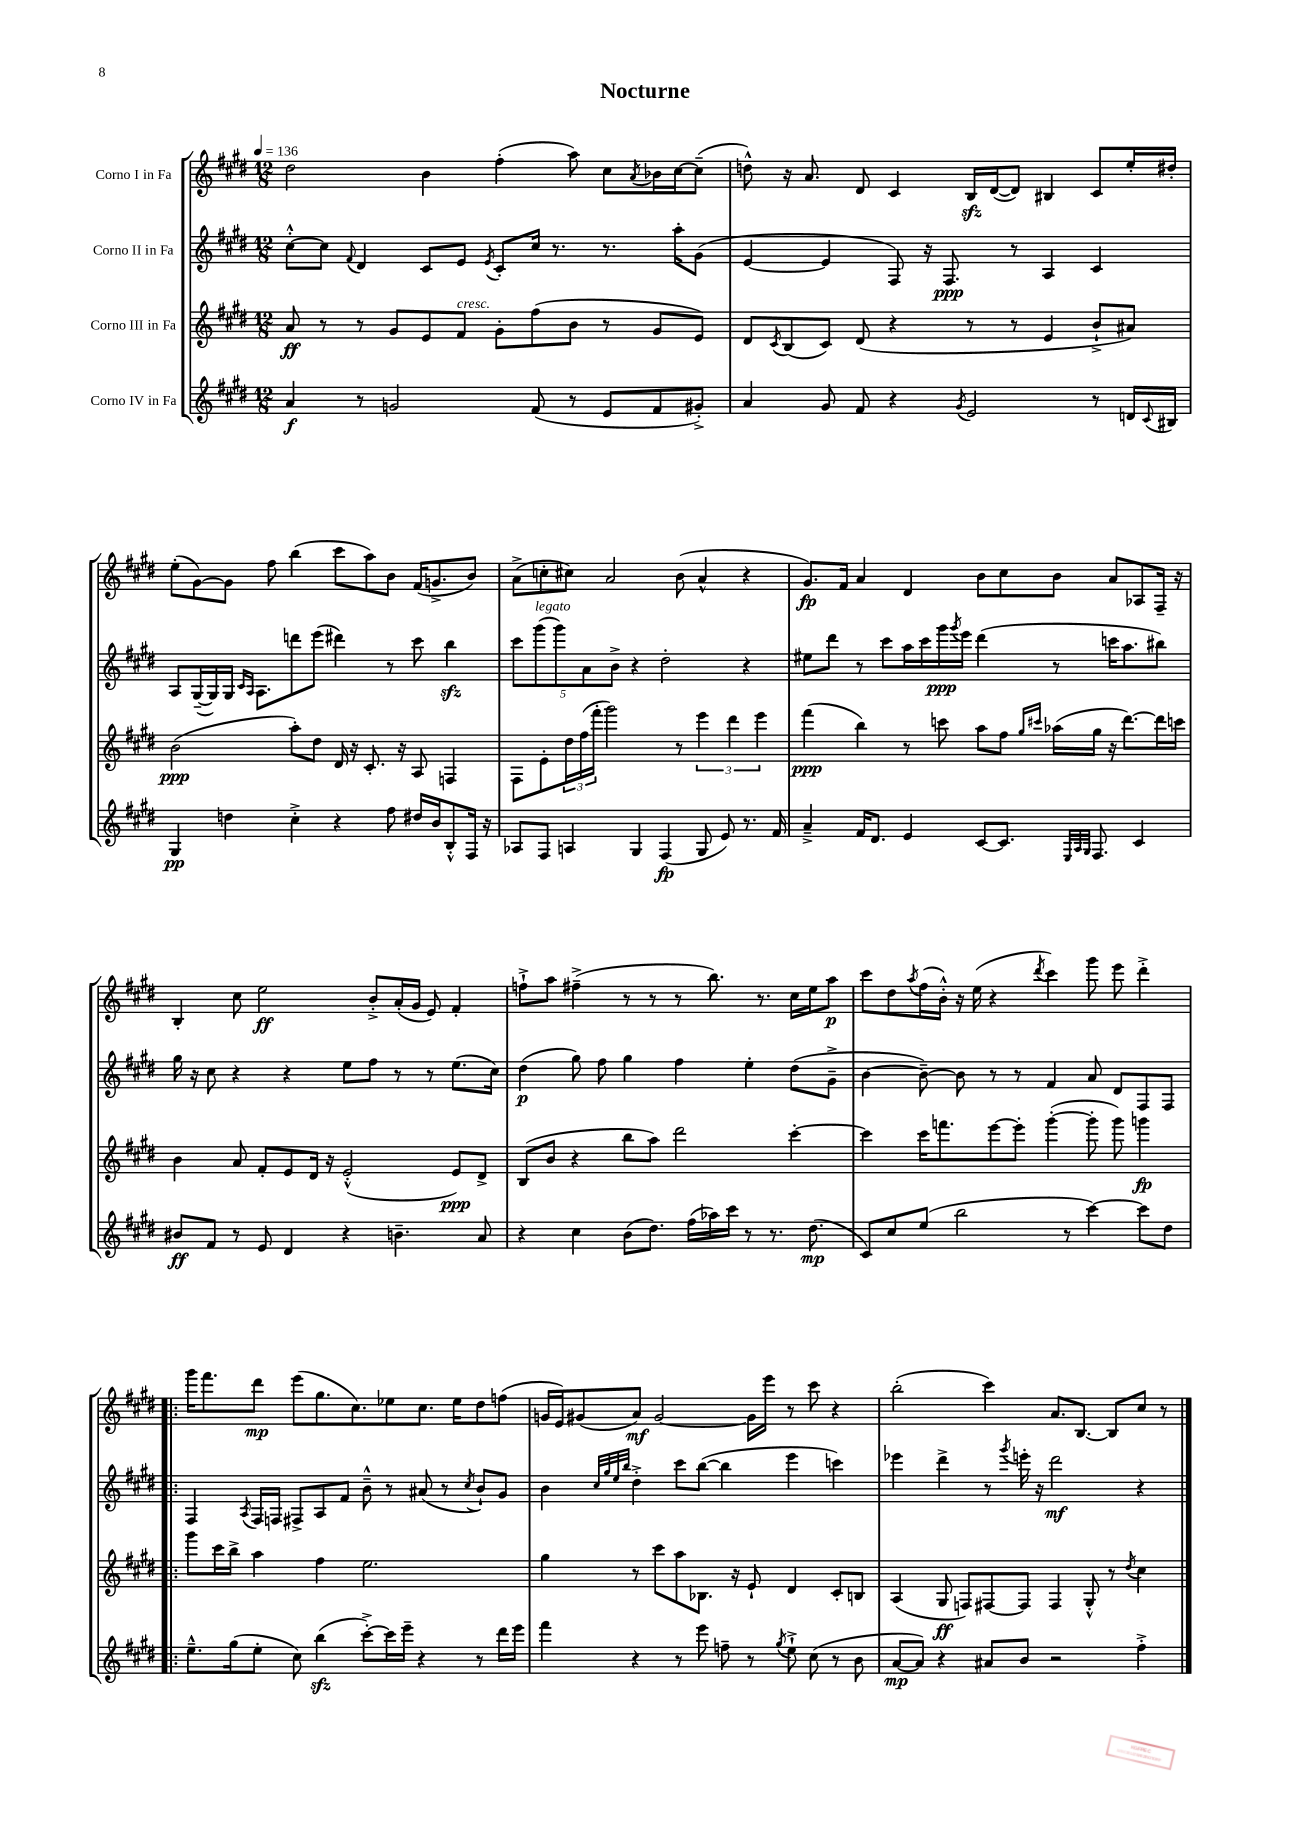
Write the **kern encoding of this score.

**kern	**dynam	**kern	**dynam	**kern	**dynam	**kern	**dynam
*part4	*part4	*part3	*part3	*part2	*part2	*part1	*part1
*staff4	*staff4	*staff3	*staff3	*staff2	*staff2	*staff1	*staff1
*I"Corno IV in Fa	*	*I"Corno III in Fa	*	*I"Corno II in Fa	*	*I"Corno I in Fa	*
*clefG2	*	*clefG2	*	*clefG2	*	*clefG2	*
*k[f#c#g#d#]	*	*k[f#c#g#d#]	*	*k[f#c#g#d#]	*	*k[f#c#g#d#]	*
*M12/8	*	*M12/8	*	*M12/8	*	*M12/8	*
*MM136	*	*MM136	*	*MM136	*	*MM136	*
=1	=1	=1	=1	=1	=1	=1	=1
4a/	f	8a/	ff	[8cc#'^^\L	.	2dd#\	.
.	.	8r	.	8cc#\J]	.	.	.
.	.	.	.	8qqf#/	.	.	.
8r	.	8r	.	4d#/	.	.	.
2gn/	.	8g#/L	.	.	.	.	.
.	.	8e/	.	8c#/L	.	4b\	.
!	!	!LO:TX:a:i:t=cresc.	!	!	!	!	!
.	.	8f#/J	.	8e/J	.	.	.
.	.	.	.	8qe/	.	.	.
.	.	8g#'\L	.	8c#'/L	.	(4ff#'\	.
(8f#/	.	(8ff#\	.	16cc#/Jk	.	.	.
.	.	.	.	8.r	.	.	.
8r	.	8b\J	.	.	.	8aa\)	.
8e/L	.	8r	.	8.r	.	8cc#\L	.
.	.	.	.	.	.	8qa/	.
8f#/	.	8g#/L	.	.	.	16b-X\L	.
.	.	.	.	16aa'\KL	.	[16cc#\J	.
8g#X'^/J)	.	8e/J)	.	(8g#\J	.	(8cc#~\J]	.
=2	=2	=2	=2	=2	=2	=2	=2
4a/	.	8d#/L	.	[4e/	.	8ddn^^\)	.
.	.	8qc#/	.	.	.	.	.
.	.	(8B/	.	.	.	16r	.
.	.	.	.	.	.	8.a/	.
8g#/	.	8c#/J)	.	4e/]	.	.	.
8f#/	.	(8d#/	.	.	.	8d#/	.
4r	.	4r	.	8F#/)	.	4c#/	.
.	.	.	.	16r	.	.	.
.	.	.	.	8.F#/	ppp	.	.
8qg#/	.	.	.	.	.	.	.
2e/	.	8r	.	.	.	16Bzz/LL	.
.	.	.	.	.	.	([16d#/J	.
.	.	8r	.	8r	.	8d#/J])	.
.	.	4e/	.	4A/	.	4B#X/	.
8r	.	8b`^/L	.	4c#/	.	8c#/L	.
16dn/LL	.	8a#X/J)	.	.	.	16ee'/L	.
8qqc#/	.	.	.	.	.	.	.
16B#X/JJ	.	.	.	.	.	16dd#X'/JJ	.
!!LO:LB:g=z
=3	=3	=3	=3	=3	=3	=3	=3
4G#/	pp	(2b\	ppp	8A/L	.	(8ee'\L	.
.	.	.	.	([16G#~/L	.	[8g#\)	.
.	.	.	.	16G#/])	.	.	.
4ddn\	.	.	.	16G#/JJ	.	8g#\J]	.
.	.	.	.	16qqc#/LL	.	.	.
.	.	.	.	16qqA/JJ	.	.	.
.	.	.	.	8.A\L	.	.	.
.	.	.	.	.	.	8ff#\	.
4cc#'^\	.	8aa'\L)	.	8dddn\	.	(4bb\	.
.	.	8dd#\J	.	(8eee\J	.	.	.
4r	.	16d#/	.	4ddd#X\)	.	8ccc#\L	.
.	.	16r	.	.	.	.	.
.	.	8.c#'/	.	.	.	8aa\)	.
8ff#\	.	.	.	8r	.	8b\J	.
.	.	16r	.	.	.	.	.
16dd#X/LL	.	8A/	.	8ccc#\	.	(16f#/KL	.
16b/J	.	.	.	.	.	8.gn^/	.
8B'^^/	.	4Fn/	.	4bbzz\	.	.	.
16F#/Jk	.	.	.	.	.	8b/J)	.
16r	.	.	.	.	.	.	.
=4	=4	=4	=4	=4	=4	=4	=4
8A-X/L	.	8F#\L	.	10ccc#\L	.	(8a^\L	.
!	!	!	!	!LO:TX:a:i:t=legato	!	!	!
.	.	.	.	(10ggg#\	.	.	.
8F#/J	.	8e'\	.	.	.	8ccn'\	.
.	.	.	.	10ggg#\)	.	.	.
4An/	.	24dd#\L	.	.	.	8cc#X\J)	.
.	.	(24ff#\	.	.	.	.	.
.	.	.	.	10a\	.	.	.
.	.	24fff#'\JJ	.	.	.	.	.
.	.	2ggg#\)	.	.	.	2a/	.
.	.	.	.	10b^\J	.	.	.
4G#/	.	.	.	4r	.	.	.
(4F#/	fp	.	.	2dd#'\	.	.	.
.	.	8r	.	.	.	(8b\	.
8G#/	.	6eee\	.	.	.	4a^^/	.
8e/)	.	.	.	.	.	.	.
.	.	6ddd#\	.	.	.	.	.
8.r	.	.	.	4r	.	4r	.
.	.	6eee\	.	.	.	.	.
16f#/	.	.	.	.	.	.	.
=5	=5	=5	=5	=5	=5	=5	=5
4a~^/	.	(4fff#\	ppp	8ee#X\L	.	8.g#/L)	fp
.	.	.	.	8ddd#\J	.	.	.
.	.	.	.	.	.	16f#/Jk	.
16f#/KL	.	4bb\)	.	8r	.	4a/	.
8.d#/J	.	.	.	.	.	.	.
.	.	.	.	8ccc#\L	.	.	.
4e/	.	8r	.	16aa\L	.	4d#/	.
.	.	.	.	16ccc#\	.	.	.
.	.	8cccn\	.	16ggg#\	ppp	.	.
.	.	.	.	8qggg#/	.	.	.
.	.	.	.	16eee\JJ	.	.	.
[8c#/L	.	8aa\L	.	(4ddd#\	.	8b\L	.
8.c#/J]	.	8ff#\J	.	.	.	8cc#\	.
.	.	16qqgg#/LL	.	.	.	.	.
.	.	16qqccc#X/JJ	.	.	.	.	.
.	.	(16aa-X\LL	.	8r	.	8b\J	.
32qqE/LLL	.	.	.	.	.	.	.
32qqA/	.	.	.	.	.	.	.
32qqG#/JJJ	.	.	.	.	.	.	.
8.F#/	.	16gg#\JJ	.	.	.	.	.
.	.	16r	.	16cccn\KL	.	8a/L	.
.	.	[8.ddd#\L)	.	8.aa\	.	.	.
4c#/	.	.	.	.	.	8A-X/	.
.	.	16ddd#\L]	.	8bb#X\J)	.	16F#~/Jk	.
.	.	16cccn\JJ	.	.	.	16r	.
!!LO:LB:g=z
=6	=6	=6	=6	=6	=6	=6	=6
8b#X/L	ff	4b\	.	16gg#\	.	4B'/	.
.	.	.	.	16r	.	.	.
8f#/J	.	.	.	8cc#\	.	.	.
8r	.	8a/	.	4r	.	8cc#\	.
8e/	.	8f#'/L	.	.	.	2ee\	ff
4d#/	.	8e/	.	4r	.	.	.
.	.	16d#/Jk	.	.	.	.	.
.	.	16r	.	.	.	.	.
4r	.	(2e'^^/	.	8ee\L	.	.	.
.	.	.	.	8ff#\J	.	8b'^/L	.
4.bn~\	.	.	.	8r	.	(16a'/L	.
.	.	.	.	.	.	16g#/JJ	.
.	.	.	.	8r	.	8e/)	.
.	.	8e/L)	ppp	(8.ee\L	.	4f#'/	.
8a/	.	8d#^/J	.	.	.	.	.
.	.	.	.	16cc#\Jk)	.	.	.
=7	=7	=7	=7	=7	=7	=7	=7
4r	.	(8B/L	.	(4dd#\	p	8ffn`^\L	.
.	.	8b/J	.	.	.	8aa\J	.
4cc#\	.	4r	.	8gg#\)	.	(4ff#X~^\	.
.	.	.	.	8ff#\	.	.	.
(8b\L	.	8bb\L	.	4gg#\	.	8r	.
8.dd#\J)	.	8aa\J)	.	.	.	8r	.
.	.	2ddd#\	.	4ff#\	.	8r	.
(16ff#\LL	.	.	.	.	.	.	.
16aa-X\)	.	.	.	.	.	8.bb\)	.
16ccc#\JJ	.	.	.	.	.	.	.
8r	.	.	.	4ee'\	.	.	.
.	.	.	.	.	.	8.r	.
8.r	.	.	.	.	.	.	.
.	.	[4ccc#'\	.	(8dd#\L	.	16cc#\LL	.
(8.dd#\	mp	.	.	.	.	16ee\J	.
.	.	.	.	8g#~^\J	.	8aa\J	p
=8	=8	=8	=8	=8	=8	=8	=8
8c#/L)	.	4ccc#\]	.	[4b\	.	8ccc#\L	.
8cc#/	.	.	.	.	.	8dd#\	.
.	.	.	.	.	.	8qaa/	.
(8ee/J	.	16ccc#\KL	.	8b~\_)	.	(16ff#\L	.
.	.	8.fffn\	.	.	.	16b'^^\JJ)	.
2bb\	.	.	.	8b\]	.	16r	.
.	.	.	.	.	.	(16ee\	.
.	.	[8eee\	.	8r	.	4r	.
.	.	8eee'\J]	.	8r	.	.	.
.	.	.	.	.	.	8qddd#/	.
.	.	([4ggg#'\	.	4f#/	.	4ccc#\)	.
8r	.	.	.	.	.	.	.
[4ccc#\)	.	8ggg#'\]	.	8a/	.	8ggg#\	.
.	.	8ggg#\)	.	8d#/L	.	8eee\	.
8ccc#\L]	.	4gggn\	fp	8F#/	.	4ddd#'^\	.
8dd#\J	.	.	.	8F#/J	.	.	.
!!LO:LB:g=z
=9!|:	=9!|:	=9!|:	=9!|:	=9!|:	=9!|:	=9!|:	=9!|:
8.ee~^^\L	.	8ggg#\L	.	4F#/	.	16ggg#\KL	.
.	.	.	.	.	.	8.fff#\	.
.	.	16ccc#\L	.	.	.	.	.
(16gg#\k	.	16bb^\JJ	.	.	.	.	.
.	.	.	.	8qA/	.	.	.
8ee'\J	.	4aa\	.	16F#/LL	.	8ddd#\J	mp
.	.	.	.	16Fn/JJ	.	.	.
8cc#\)	.	.	.	8F#X^/L	.	(8eee\L	.
(4bbzz\	.	4ff#\	.	8A/	.	8.gg#\	.
.	.	.	.	8f#/J	.	.	.
.	.	.	.	.	.	8.cc#\)	.
[8ccc#'^\L)	.	2.ee\	.	8b~^^\	.	.	.
16ccc#\L]	.	.	.	8r	.	8ee-X\	.
16eee~\JJ	.	.	.	.	.	.	.
4r	.	.	.	(8a#X/	.	8.cc#\J	.
.	.	.	.	8r	.	.	.
.	.	.	.	.	.	16ee-\KL	.
.	.	.	.	8qcc#/	.	.	.
8r	.	.	.	8b`/L)	.	8dd#\	.
16ddd#\LL	.	.	.	8g#/J	.	(8ffn\J	.
16eee\JJ	.	.	.	.	.	.	.
=10	=10	=10	=10	=10	=10	=10	=10
4fff#\	.	4gg#\	.	4b\	.	16gn/LL	.
.	.	.	.	.	.	16e/J)	.
.	.	.	.	.	.	(8g#X/	.
.	.	.	.	32qqcc#/LLL	.	.	.
.	.	.	.	32qqgg#/	.	.	.
.	.	.	.	32qqee/	.	.	.
.	.	.	.	32qqbb/JJJ	.	.	.
4r	.	8r	.	4dd#'^\	.	8a/J)	mf
.	.	8ccc#\L	.	.	.	[2g#/	.
8r	.	8aa\	.	8ccc#\L	.	.	.
8eee\	.	8.B-X\J	.	([8bb\J	.	.	.
8ffn~\	.	.	.	4bb\]	.	.	.
.	.	16r	.	.	.	.	.
8r	.	8e`/	.	.	.	16g#\LL]	.
.	.	.	.	.	.	16eee\JJ	.
8qgg#/	.	.	.	.	.	.	.
8ee`^\	.	4d#/	.	4eee\	.	8r	.
(8cc#\	.	.	.	.	.	8ccc#\	.
8r	.	8c#'/L	.	4cccn\)	.	4r	.
8b\	.	8Bn/J	.	.	.	.	.
=11	=11	=11	=11	=11	=11	=11	=11
[8a/L	mp	(4A/	.	4eee-X\	.	(2bb'\	.
8a/J])	.	.	.	.	.	.	.
4r	.	8G#/	ff	4ddd#^\	.	.	.
.	.	8Fn/L)	.	.	.	.	.
8a#X/L	.	[8F#X/	.	8r	.	4ccc#\)	.
.	.	.	.	8qggg#/	.	.	.
8b/J	.	8F#/J]	.	16eeen'\	.	.	.
.	.	.	.	16r	.	.	.
2r	.	4F#/	.	2ddd#\	mf	8.a/L	.
.	.	.	.	.	.	[8.B/J	.
.	.	8G#'^^/	.	.	.	.	.
.	.	8r	.	.	.	8B/L]	.
.	.	8qdd#/	.	.	.	.	.
4ff#'^\	.	4cc#\	.	4r	.	8cc#/J	.
.	.	.	.	.	.	8r	.
==	==	==	==	==	==	==	==
*-	*-	*-	*-	*-	*-	*-	*-
